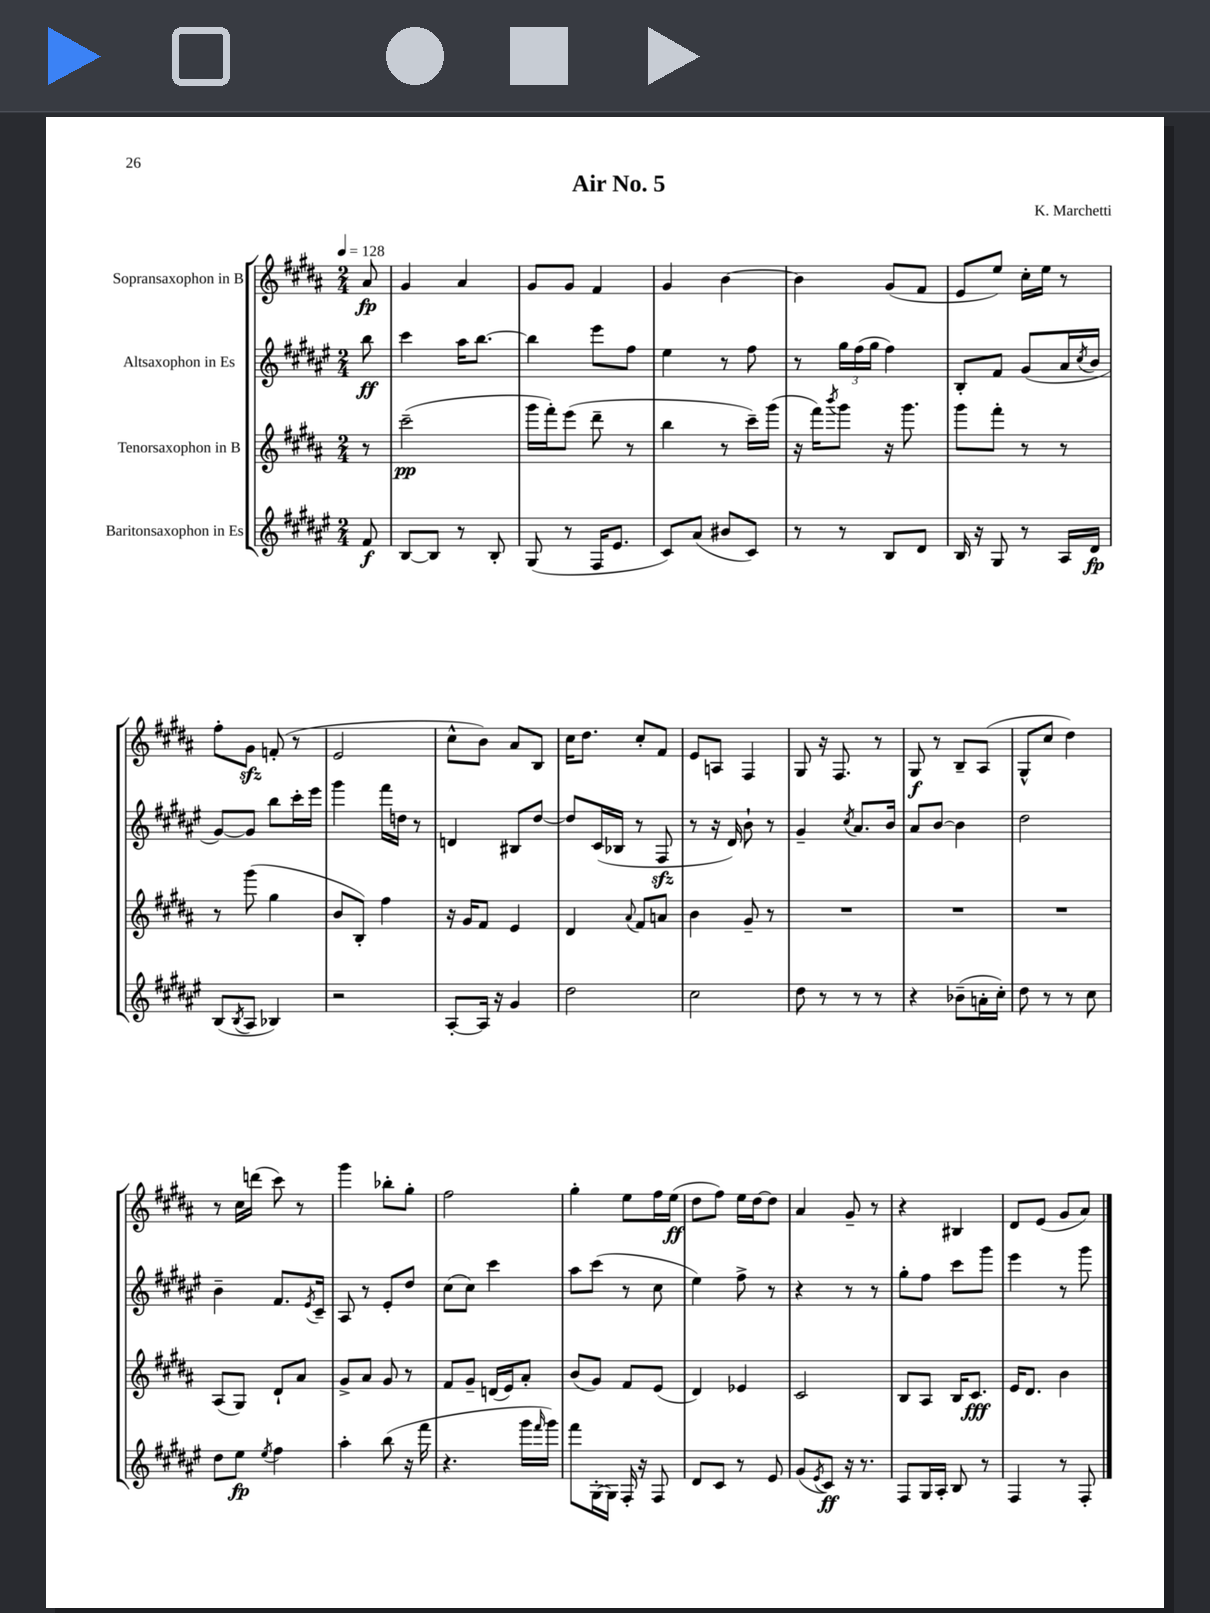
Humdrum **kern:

**kern	**kern	**kern	**kern
*staff4	*staff3	*staff2	*staff1
*clefG2	*clefG2	*clefG2	*clefG2
*k[f#c#g#d#a#e#]	*k[f#c#g#d#a#]	*k[f#c#g#d#a#e#]	*k[f#c#g#d#a#]
*M2/4	*M2/4	*M2/4	*M2/4
*MM128	*MM128	*MM128	*MM128
8f#	8r	8bb	8a#
=	=	=	=
[8B	(2ccc#~	4ccc#	4g#
8B]	.	.	.
8r	.	16aa#	4a#
.	.	[8.bb	.
8B'	.	.	.
=	=	=	=
(8G#	16ggg#	4bb]	8g#
.	16fff#')	.	.
8r	(8eee	.	8g#
16F#	8ddd#~	8eee#	4f#
8.e#	.	.	.
.	8r	8ff#	.
=	=	=	=
8c#)	4bb	4ee#	4g#
(8a#	.	.	.
8b#	8r	8r	[4b
8c#)	16ccc#~)	8ff#	.
.	(16ggg#	.	.
=	=	=	=
8r	16r	8r	4b]
.	16fff#)	.	.
.	8qbbb	.	.
8r	8ggg#	24gg#	.
.	.	(24ff#	.
.	.	24gg#	.
8B	16r	4ff#)	(8g#
.	8.ggg#	.	.
8d#	.	.	8f#
=	=	=	=
16B	8ggg#	8B'	8e
16r	.	.	.
8G#	8fff#'	8f#	8ee)
8r	8r	(8g#	16cc#'
.	.	.	16ee
16A#	8r	16a#	8r
.	.	8qcc#	.
16d#	.	16b	.
=	=	=	=
(8B	8r	[8g#)	8ff#'
8qB	.	.	.
8A#	(8ggg#	8g#]	8g#
4B-)	4gg#	8bb	(8f'
.	.	16ccc#'	8r
.	.	16eee#	.
=	=	=	=
2r	8b	4ggg#	2e
.	8B')	.	.
.	4ff#	16fff#	.
.	.	16dd	.
.	.	8r	.
=	=	=	=
[8A#'	16r	4d	8cc#^^
.	16g#	.	.
16A#]	8f#	.	8b)
16r	.	.	.
4g#	4e	8B#	8a#
.	.	[8dd#	8B
=	=	=	=
2dd#	4d#	8dd#]	16cc#
.	.	.	8.dd#
.	.	(16c#	.
.	.	16B-	.
.	8qqa#	.	.
.	8f#	8r	8cc#'
.	8a	8F#	8f#
=	=	=	=
2cc#	4b	8r	8e
.	.	16r	8A
.	.	16d#)	.
.	8g#~	8b`	4F#
.	8r	8r	.
=	=	=	=
8dd#	2r	4g#~	8G#
8r	.	.	16r
.	.	.	8.F#
.	.	8qcc#	.
8r	.	8.a#	.
8r	.	.	8r
.	.	16b	.
=	=	=	=
4r	2r	8a#	8G#
.	.	[8b	8r
(8b-~	.	4b]	8B~
16a'	.	.	(8A#
16cc#')	.	.	.
=	=	=	=
8dd#	2r	2dd#	8G#^^
8r	.	.	8cc#
8r	.	.	4dd#)
8cc#	.	.	.
=	=	=	=
8dd#	(8A#	4b~	8r
8ee#	8G#)	.	16cc#
.	.	.	(16ddd
8qee#	.	.	.
4ff#	8d#`	8.f#	8ccc#)
.	8a#	.	8r
.	.	8qe#	.
.	.	16c#~	.
=	=	=	=
4aa#'	8g#^	8A#	4ggg#
.	8a#	8r	.
(8bb	8g#	8e#'	8bb-'
16r	8r	8dd#	8gg#'
16fff#	.	.	.
=	=	=	=
4.r	8f#	(8cc#	2ff#
.	8g#~	8cc#)	.
.	(16d	4ccc#	.
.	16e)	.	.
16ggg#	8a#'	.	.
16qqfff#	.	.	.
16ggg#)	.	.	.
=	=	=	=
8fff#	(8b	8aa#	4gg#'
[16G#'	8g#)	(8ccc#	.
16G#]	.	.	.
16F#'	8f#	8r	8ee
16r	.	.	.
8F#	(8e	8cc#	16ff#
.	.	.	(16ee
=	=	=	=
8d#	4d#)	4ee#)	8dd#
8c#	.	.	8ff#)
8r	4e-	8ff#^	16ee
.	.	.	[16dd#
8e#	.	8r	8dd#]
=	=	=	=
(8g#	2c#	4r	4a#
8qe#	.	.	.
8c#)	.	.	.
16r	.	8r	8g#~
8.r	.	.	.
.	.	8r	8r
=	=	=	=
8F#	8B	8gg#'	4r
16G#	8A#	8ff#	.
16A#'	.	.	.
8B	16B	8ccc#	4B#
.	8.c#	.	.
8r	.	8ggg#	.
=	=	=	=
4F#	16e	4eee#	8d#
.	8.d#	.	.
.	.	.	(8e
8r	4b	8r	8g#
8F#'	.	8ggg#	8a#)
==	==	==	==
*-	*-	*-	*-
